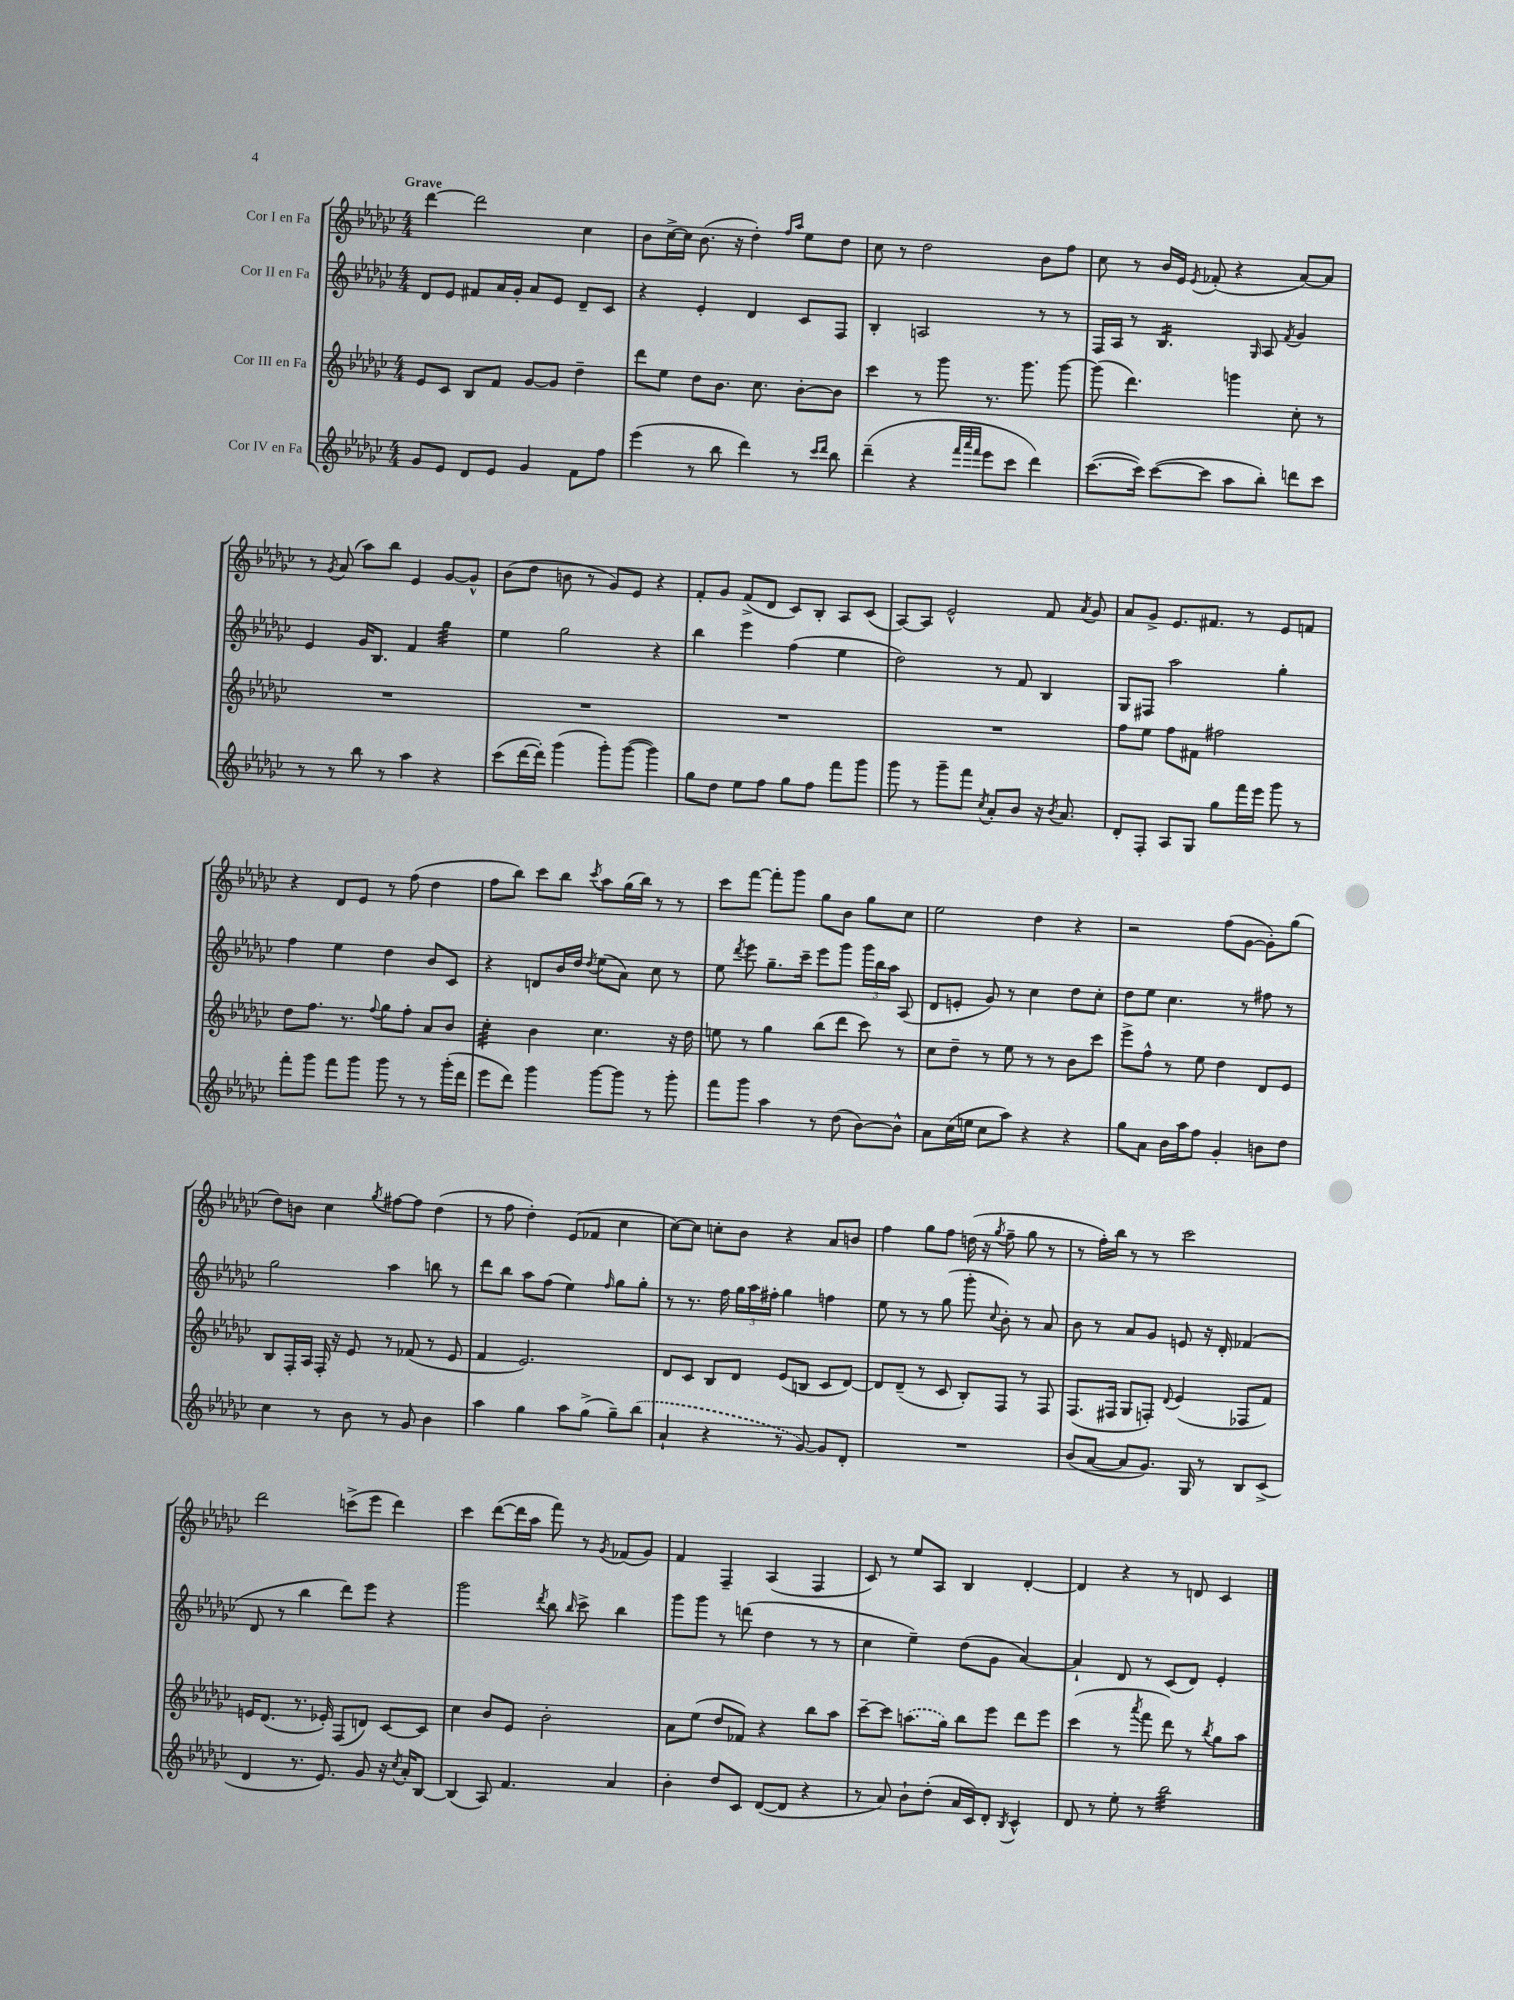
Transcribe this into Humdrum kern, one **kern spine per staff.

**kern	**kern	**kern	**kern
*staff4	*staff3	*staff2	*staff1
*clefG2	*clefG2	*clefG2	*clefG2
*k[b-e-a-d-g-c-]	*k[b-e-a-d-g-c-]	*k[b-e-a-d-g-c-]	*k[b-e-a-d-g-c-]
*M4/4	*M4/4	*M4/4	*M4/4
8g-/L	8e-/L	8d-/L	[4ddd-\
8e-/J	8c-/J	8e-/J	.
8d-/L	8B-/L	8f#/L	2ddd-\]
8e-/J	8f/J	16a-/L	.
.	.	16g-'/JJ	.
4g-/	[8g-/L	8a-/L	.
.	8g-/]J	8e-/J	.
8f\L	4dd-~\	8d-~/L	4cc-\
8ff\J	.	8c-/J	.
=	=	=	=
(4eee-\	8ddd-\L	4r	8b-\L
.	8ee-\J	.	[16cc-^\L
.	.	.	16cc-\]JJ
8r	8dd-\L	4e-'/	(8.b-\
8bb-\	8.b-\J	.	.
.	.	.	16r
4ddd-\)	.	4d-/	4dd-'\)
.	8.cc-\	.	.
.	.	.	16qqff/LL
.	.	.	16qqaa-/JJ
8r	[8b-'\L	8c-/L	8ee-\L
16qqccc-/LL	.	.	.
16qqddd-/JJ	.	.	.
8bb-\	8b-\]J	8F/J	8dd-\J
=	=	=	=
(4ddd-~\	4ccc-\	4B-'/	8cc-\
.	.	.	8r
4r	8r	2A/	2dd-\
.	8ggg-\	.	.
32qqfff/LLL	.	.	.
32qqaaa-/	.	.	.
32qqfff/JJJ	.	.	.
8eee-\L	8.r	.	.
8ccc-\J	.	.	.
.	8.ggg-\	.	.
4ddd-\)	.	8r	8b-\L
.	[8ggg-\	8r	8ff\J
=	=	=	=
([8.ccc-\L	(8ggg-\]	16F/LL	8cc-\
.	.	16A-/JJ	.
.	4.ddd-\)	8r	8r
16ccc-\]Jk)	.	.	.
([8ccc-\L	.	4.B-/	16b-/LL
.	.	.	16e-/JJ
.	.	.	8qe-/
8ccc-\]J	.	.	(8f-'/
8aa-\L	4ggg\	.	4r
.	.	16qqG-/	.
8bb-'\J)	.	8A-/	.
.	.	8qf/	.
8ddd\L	8cc-'\	4g-/	[8a-/L)
8ccc-\J	8r	.	8a-/]J
=	=	=	=
8r	1r	4e-/	8r
.	.	.	8qg-/
8r	.	.	(8a-/
8bb-\	.	16g-/LK	8aa-\L)
.	.	8.B-/J	.
8r	.	.	8bb-\J
4aa-\	.	4f/	4e-/
4r	.	4gg-\	[8g-/L
.	.	.	8g-^^/]J
=	=	=	=
(8ccc-\L	1r	4ee-\	(8b-\L
[16ddd-\L	.	.	8dd-\J
16ddd-'\]JJ)	.	.	.
(4ggg-\	.	2gg-\	8b\
.	.	.	8r
8ggg-'\L)	.	.	8g-/L)
([8ggg-\J	.	.	8e-/J
4ggg-\])	.	4r	4r
=	=	=	=
8gg-\L	1r	4bb-\	8f'/L
8dd-\J	.	.	8g-/J
8ee-\L	.	4eee-\	(8f^/L
8ff\J	.	.	8d-/J
8gg-\L	.	(4ff\	8c-/L)
8ff\J	.	.	8B-'/J
8fff\L	.	4ee-\	8A-/L
8ggg-\J	.	.	(8c-/J
=	=	=	=
8ggg-\	1r	2dd-\)	[8A-/L)
8r	.	.	8A-/]J
8ggg-~\L	.	.	2e-^^/
8fff\J	.	.	.
8qcc-/	.	.	.
8a-'/L	.	8r	.
8b-/J	.	8f/	.
16r	.	4B-/	8f/
8qb-/	.	.	.
8.a-/	.	.	.
.	.	.	8qa-/
.	.	.	8g-/
=	=	=	=
8d-'/L	8ff\L	8G-/L	8a-/L
8F'/J	8ee-\J	8F#/J	8g-^/J
8A-/L	8ff\L	2aa-\	8.e-/L
8G-/J	8f#\J	.	.
.	.	.	8.f#/J
8gg-\L	2ff#\	.	.
16fff\L	.	.	8r
16eee-\JJ	.	.	.
8ggg-\	.	4gg-'\	8e-/L
8r	.	.	8f/J
=	=	=	=
8fff'\L	8dd-\L	4ff\	4r
8ggg-\J	8.ff\J	.	.
8fff\L	.	4ee-\	8d-/L
.	8.r	.	.
8ggg-\J	.	.	8e-/J
.	8qqff/	.	.
8ggg-\	8gg-\L	4dd-\	8r
8r	8ff'\J	.	(8ff\
8r	8a-/L	8b-/L	4dd-\
(16ggg-'\LL	8b-/J	8c-/J	.
16ddd-\JJ	.	.	.
=	=	=	=
8eee-\L	4cc-'\	4r	8ff\L
8ddd-\J)	.	.	8bb-\J)
4ggg-\	4b-\	8d/L	8ccc-\L
.	.	16b-/L	8bb-\J
.	.	16dd-/JJ	.
.	.	8qdd-/	8qccc-/
[8ggg-\L	4.cc-\	(8ee-\L	8aa-\L
8ggg-\]J	.	8a-\J)	(16gg-\L
.	.	.	16bb-\JJ)
8r	.	8cc-\	8r
8ggg-'\	16r	8r	8r
.	16dd-\	.	.
=	=	=	=
8fff\L	8ee\	8ee-\	8ccc-\L
.	.	8qddd-/	.
8ggg-\J	8r	8eee-\	[8fff\J
4aa-\	4gg-\	8.gg-~\L	8fff'\]L
.	.	.	8ggg-\J
.	.	16ccc-~\Jk	.
8r	(8bb-\L	8eee-\L	8gg-\L
(8dd-\	8ddd-\J	8ggg-\J	8b-\J
[8b-\L)	8ccc-\)	24ggg-\LL	8gg-\L
.	.	24bb-\	.
.	.	24aa-\JJ	.
8b-^^\]J	8r	(8A-/	8cc-\J
=	=	=	=
8a-\L	8cc-\L	8d-/L	2ee-\
(16cc-\L	8dd-~\J	8e'/J	.
16ee\JJ	.	.	.
8cc-\L	8r	8g-/)	.
8aa-\J)	8ee-\	8r	.
4r	8r	4cc-\	4dd-\
.	8r	.	.
4r	8b-\L	8dd-\L	4r
.	8ccc-\J	8cc-'\J	.
=	=	=	=
8gg-\L	8eee-^\L	8dd-\L	2r
8a-\J	8ff^^\J	8ee-\J	.
16b-\LL	8r	4.cc-\	.
16aa-\J	.	.	.
8ff\J	8ee-\	.	.
4g-'/	4dd-\	.	(8ff\L
.	.	8r	[8g-\J
8b\L	8d-/L	8ff#\	8g-'\]L)
8dd-\J	8e-/J	8r	(8gg-\J
=	=	=	=
4cc-\	8B-/L	2gg-\	8dd-\L)
.	16F'/L	.	8b\J
.	16A-/JJ	.	.
8r	16F'/	.	4cc-\
.	16r	.	.
8b-\	8e-/	.	.
.	.	.	8qgg-/
8r	8r	4aa-\	[8ff#\L
8g-/	(8f-/	.	8ff#\]J
4b-\	8r	8bb\	(4dd-\
.	8e-/	8r	.
=	=	=	=
4aa-\	4f/	8ddd-\L	8r
.	.	8bb-\J	8ff\
4gg-\	2.e-/)	8aa-\L	4dd-'\)
.	.	(8ff\J	.
8aa-\L	.	4ee-\)	(8e-/L
(8gg-^\J	.	.	8f-/J
.	.	16qqff/	.
8gg-~\L)	.	8gg-\L	4cc-\
(8bb-\J	.	8gg-'\J	.
=	=	=	=
4a-`/	8d-/L	8r	[8cc-\L)
.	8c-/J	8.r	8cc-\]J
4r	8B-/L	.	8cc'\L
.	.	16ff\	.
.	8d-/J	24gg-\LL	8b-\J
.	.	24aa-\	.
.	.	24ff#'\JJ	.
8r	(8e-/L	4gg-\	4r
[8g-/)	8B/J	.	.
8g-/]L	8c-/L	4ff\	8a-/L
8d-'/J	[8d-/J)	.	8b/J
=	=	=	=
1r	8d-/]L	8ee-\	4ff\
.	(8d-~/J	8r	.
.	8r	8r	8gg-\L
.	8c-/	(8gg-\	8ff\J
.	8B-'/L)	8ggg-'\	(16dd\
.	.	.	16r
.	.	8qqcc-/	8qgg-/
.	8F/J	8b-'\)	8ff~\
.	8r	8r	8gg-\
.	8F/	8a-/	8r
=	=	=	=
(8b-/L	(8.F/L	8b-\	8r
[8a-/J	.	8r	16ff'\LL)
.	16F#/Jk	.	16bb-\JJ
8a-/]L	8G-/L	8a-/L	8r
8.g-/J)	8F'/J)	8g-/J	8r
.	8qqd-/	.	.
.	(4e-/	8e/	2ccc-\
16G-/	.	.	.
8r	.	16r	.
.	.	16d-'/	.
8B-/L	8F-/L	(4f-/	.
(8c-^/J	8f/J)	.	.
=	=	=	=
4d-/	16e/LK	8d-/	2ddd-\
.	(8.d-/J	.	.
.	.	8r	.
8.r	8.r	4bb-\	.
8.e-/)	16e-'/)	.	.
.	(8F/L	8ddd-\L)	(8ccc^\L
8g-/	8d/J)	8eee-\J	8eee-\J
16r	[8c-/L	4r	4ddd-\)
8qcc-/	.	.	.
16a-'/LK	.	.	.
[8B-/J	8c-/]J	.	.
=	=	=	=
(4B-/]	4cc-\	2ggg-\	4ccc-\
8A-/)	8b-/L	.	([8ddd-\L
4.f/	8e-/J	.	16ddd-\]L
.	.	.	16aa-\JJ
.	.	8qddd-/	.
.	2b-'\	8bb-\	8fff\)
.	.	16qqbb-/	.
.	.	8ccc-^\	8r
.	.	.	8qg-/
4a-/	.	4bb-\	(8f-/L
.	.	.	8g-/J)
=	=	=	=
4b-'\	8a-\L	8ggg-\L	4f/
.	(8ee-\J	8ggg-\J	.
8dd-/L	8dd-/L	8r	4F~/
8c-/J	8f-/J)	(8ddd\	.
([8d-/L	4r	4dd-\	(4A-/
8d-/]J	.	.	.
4r	8bb-\L	8r	4F/
.	8aa-\J	8r	.
=	=	=	=
8r	[8ccc-~\L	4cc-\	8c-/)
8a-/)	8ccc-\]J	.	8r
8b-`\L	(8.aa\L	4ee-~\)	8ee-/L
(8dd-'\J	.	.	8A-/J
.	16gg-\Jk)	.	.
16a-/LL	8bb-\L	(8dd-\L	4B-/
16c-/J)	.	.	.
8d-'/J	8eee-\J	8g-\J	.
8qB-/	.	.	.
4c-^^/	8ddd-\L	[4a-/)	[4d-'/
.	8eee-\J	.	.
=	=	=	=
8d-/	(4ccc-\	4a-`/]	4d-/]
8r	.	.	.
8ee-'\	8r	8d-/	4r
.	8qaaa-/	.	.
8r	8fff\	8r	.
2bb-\	8ddd-\)	(8c-/L	8r
.	8r	8d-/J)	8d/
.	8qbb-/	.	.
.	8gg-\L	4e-'/	4c-/
.	8aa-\J	.	.
==	==	==	==
*-	*-	*-	*-
